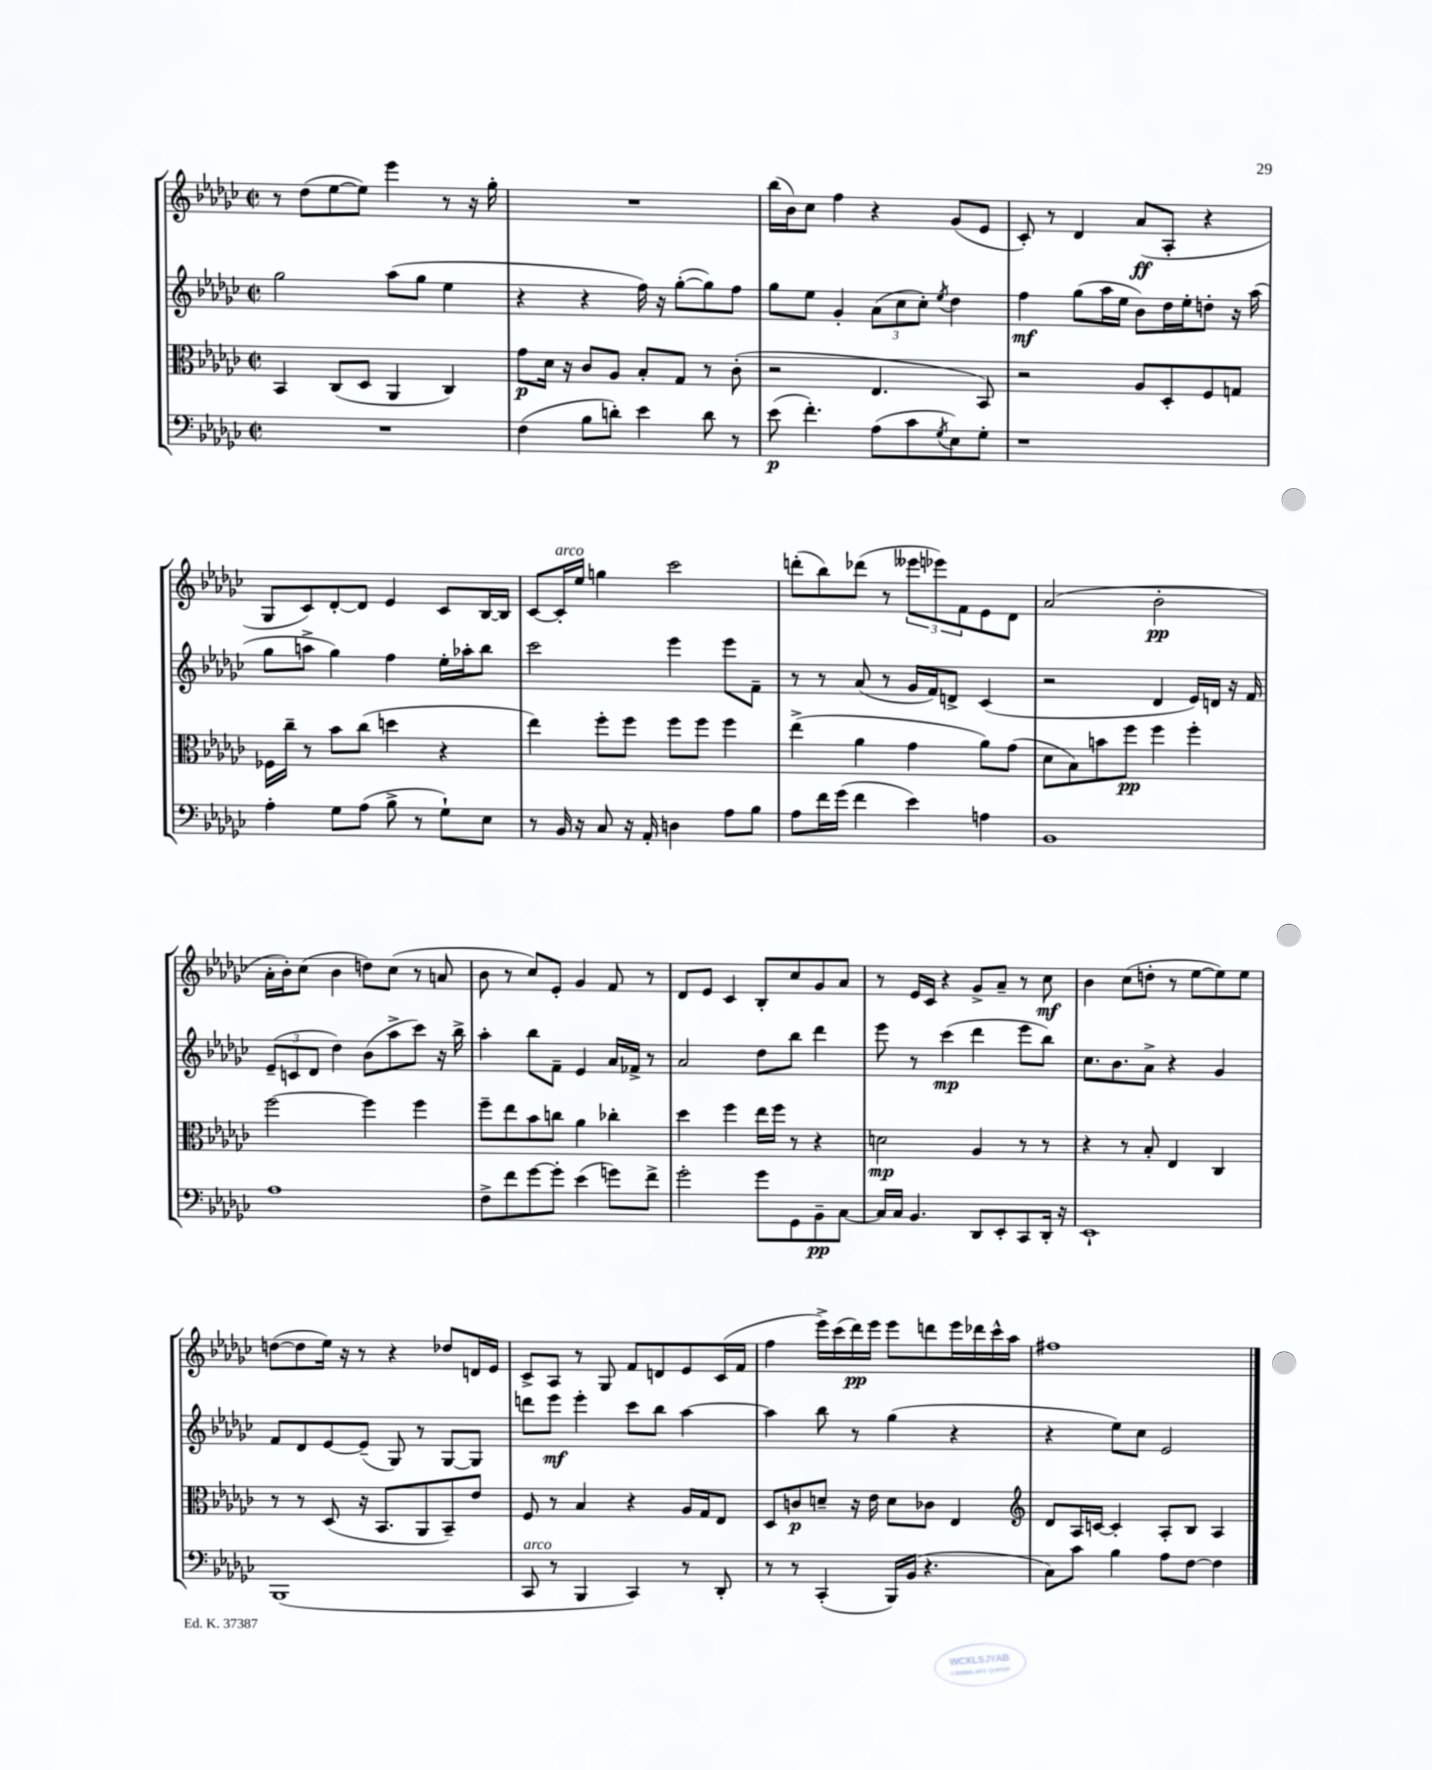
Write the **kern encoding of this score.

**kern	**kern	**kern	**kern
*staff4	*staff3	*staff2	*staff1
*clefF4	*clefC3	*clefG2	*clefG2
*k[b-e-a-d-g-c-]	*k[b-e-a-d-g-c-]	*k[b-e-a-d-g-c-]	*k[b-e-a-d-g-c-]
*M2/2	*M2/2	*M2/2	*M2/2
*met(c|)	*met(c|)	*met(c|)	*met(c|)
1r	4BB-/	2gg-\	8r
.	.	.	(8dd-\L
.	(8C-/L	.	[8ee-\
.	8D-/J	.	8ee-\]J)
.	4AA-/	(8aa-\L	4eee-\
.	.	8gg-\J	.
.	4C-/)	4ee-\	8r
.	.	.	16r
.	.	.	16gg-'\
=	=	=	=
(4F\	8g-\L	4r	1r
.	16d-\Jk	.	.
.	16r	.	.
8B-\L	8c-/L	4r	.
8d'\J)	8A-/J	.	.
4e-\	8B-'/L	16ff\)	.
.	.	16r	.
.	8G-/J	([8gg-'\L	.
8d\	8r	8gg-\])	.
8r	(8c-'\	8ff\J	.
=	=	=	=
(8e-\	2r	8gg-\L	(16bb-\LL
.	.	.	16b-\J)
4.f'\)	.	8ee-\J	8cc-\J
.	.	4g-'/	4ff\
(8A-\L	4.E-/	(12a-\L	4r
.	.	12cc-\	.
8c-\	.	.	.
.	.	12cc-'\J)	.
8qG-/	.	8qee-/	.
8E-\)	.	4dd-\	(8g-/L
8G-'\J	8BB-/)	.	8e-/J
=	=	=	=
1r	2r	4ff\	8c-'/)
.	.	.	8r
.	.	(8gg-\L	4d-/
.	.	16aa-\L	.
.	.	16ee-\JJ	.
.	8A-/L	8b-\L)	(8a-/L
.	8D-'/	16dd-\L	8A-'/J
.	.	16ee-'\J	.
.	8F/	8dd'\J	4r
.	8G/J	16r	.
.	.	(16aa-\	.
=	=	=	=
4A-'\	16F-\LL	8gg-\L	8G-/L
.	16cc-~\JJ	.	.
.	8r	8aa^\J	8c-/)
8G-\L	8b-\L	4gg-\)	[8d-'/
(8A-\J	(8cc-\J	.	8d-/]J
8B-^\	4dd\	4ff\	4e-/
8r	.	.	.
8G-`\L)	4r	16ee-'\LL	8c-/L
.	.	16aa-'\J	.
8E-\J	.	8bb-\J	[16B-/L
.	.	.	16B-/]JJ
=	=	=	=
8r	4ee-\)	2ccc-\	[8c-/L
16BB-/	.	.	16c-'/]L
16r	.	.	16ee-/JJ
8C-/	8ff'\L	.	4gg\
16r	8ff\J	.	.
16AA-'/	.	.	.
4D\	8ff\L	4eee-\	2ccc-\
.	8ff\J	.	.
8A-\L	4ff\	8eee-\L	.
8B-\J	.	8f~\J	.
=	=	=	=
8A-\L	(4ee-^\	8r	(8ddd'\L
16f\L	.	8r	8bb-\)
(16g-\JJ	.	.	.
4f\	4a-\	(8a-/	(8ddd-\J
.	.	8r	8r
4e-\)	4g-\	16g-/LL	12eee--\L
.	.	16f/J)	.
.	.	.	12eee-\)
.	.	8d^/J	.
.	.	.	12f\
4A\	8a-\L)	(4c-/	8e-\
.	(8g-\J	.	8d-\J
=	=	=	=
1BB-	8d-\L	2r	(2a-/
.	8B-\)	.	.
.	8b\	.	.
.	8ff\J	.	.
.	4ff\	4d-/	2b-'\
.	4ff'\	16e-/LL)	.
.	.	16d/JJ	.
.	.	16r	.
.	.	16f/	.
=	=	=	=
1A-	[2ff\	(12e-~/L	16a-'\LL
.	.	.	16b-'\J)
.	.	12c/	.
.	.	.	(8cc-\J
.	.	12d-/J	.
.	.	4dd-\)	4b-\
.	4ff\]	(8b-\L	8dd\L)
.	.	8aa-^\	(8cc-\J
.	4ff\	8ccc-\J)	8r
.	.	16r	8a/
.	.	16bb-^\	.
=	=	=	=
8F^\L	8ff~\L	4aa-'\	8b-\
8f\	8ee-\	.	8r
[8g-\	8b-\	8bb-\L	8cc-/L)
8g-'\]J	8cc\J	8f~\J	8e-'/J
(4e-\	4a-\	4e-/	4g-/
8g\L)	4cc-'\	16a-/LL	8f/
.	.	16f-^/JJ	.
8f^\J	.	8r	8r
=	=	=	=
2g-'\	4dd-\	2a-/	8d-/L
.	.	.	8e-/J
.	4ff\	.	4c-/
8g-\L	16ee-\LL	8dd-\L	8B-'/L
.	16ff\JJ	.	.
8GG-\	8r	8bb-\J	8cc-/
8BB-~\	4r	4ddd-\	8g-/
[8C-\J	.	.	8a-/J
=	=	=	=
16C-/]LL	2d\	8eee-\	8r
16C-/JJ	.	.	.
4.BB-/	.	8r	16e-/LL
.	.	.	16c-/JJ
.	.	(4ccc-\	4r
8DD-/L	4A-/	4ddd-\	8g-^/L
8EE-'/	.	.	8a-~/J
8CC-/	8r	8eee-\L	8r
16DD-'/Jk	8r	8bb-\J)	8cc-\
16r	.	.	.
=	=	=	=
1EE-`	4r	8.cc-\L	4b-\
.	.	8.b-\	.
.	8r	.	(8cc-\L
.	8B-'/	8a-^\J	8dd'\J
.	4E-/	4r	8r
.	.	.	[8ee-\L
.	4C-/	4g-/	8ee-\])
.	.	.	8ee-\J
=	=	=	=
(1BBB-	8r	8f/L	([8dd\L
.	8r	8d-/	8dd\]
.	(8D-/	[8e-/	16ee-\Jk)
.	.	.	16r
.	16r	(8e-~/]J	8r
.	8.BB-/L	.	.
.	.	8G-/)	4r
.	8AA-/	8r	.
.	8BB-~/)	[8G-/L	8dd-/L
.	8e-/J	8G-/]J	16d/L
.	.	.	16e-/JJ
=	=	=	=
8CC-/	8F/	8ddd\L	8c-^/L
8r	8r	8eee-\J	8A-/J
4BBB-/	4B-/	4eee-'\	8r
.	.	.	8G-/
4CC-/)	4r	8ccc-\L	8f/L
.	.	8bb-\J	8d/
8r	16A-/LL	[4aa-\	8e-/
.	16G-/J	.	.
8DD-'/	8E-/J	.	(16c-/L
.	.	.	16f/JJ
=	=	=	=
8r	8D-/L	4aa-\]	4ff\
8r	8c/	.	.
(4CC-'/	8d~/J	8bb-\	16eee-^\LL)
.	.	.	(16ccc-\
.	16r	8r	16ddd-\)
.	16e-\	.	16eee-\JJ
16BBB-/LL)	8d\L	(4gg-\	8eee-\L
(16BB-/JJ	.	.	.
4.r	8c-\J	.	8ddd\
.	4E-/	4r	16eee-\L
.	.	.	16ddd-\
.	.	.	16ccc-^^\
.	.	.	16aa-\JJ
=	=	=	=
*	*clefG2	*	*
8C-\L)	8d-/L	4r	1ff#
8c-\J	16A-/L	.	.
.	[16c/JJ	.	.
4B-\	4c'/]	8ee-\L)	.
.	.	8cc-\J	.
8A-\L	8A-'/L	2e-/	.
[8F\J	8B-/J	.	.
4F\]	4A-/	.	.
==	==	==	==
*-	*-	*-	*-
